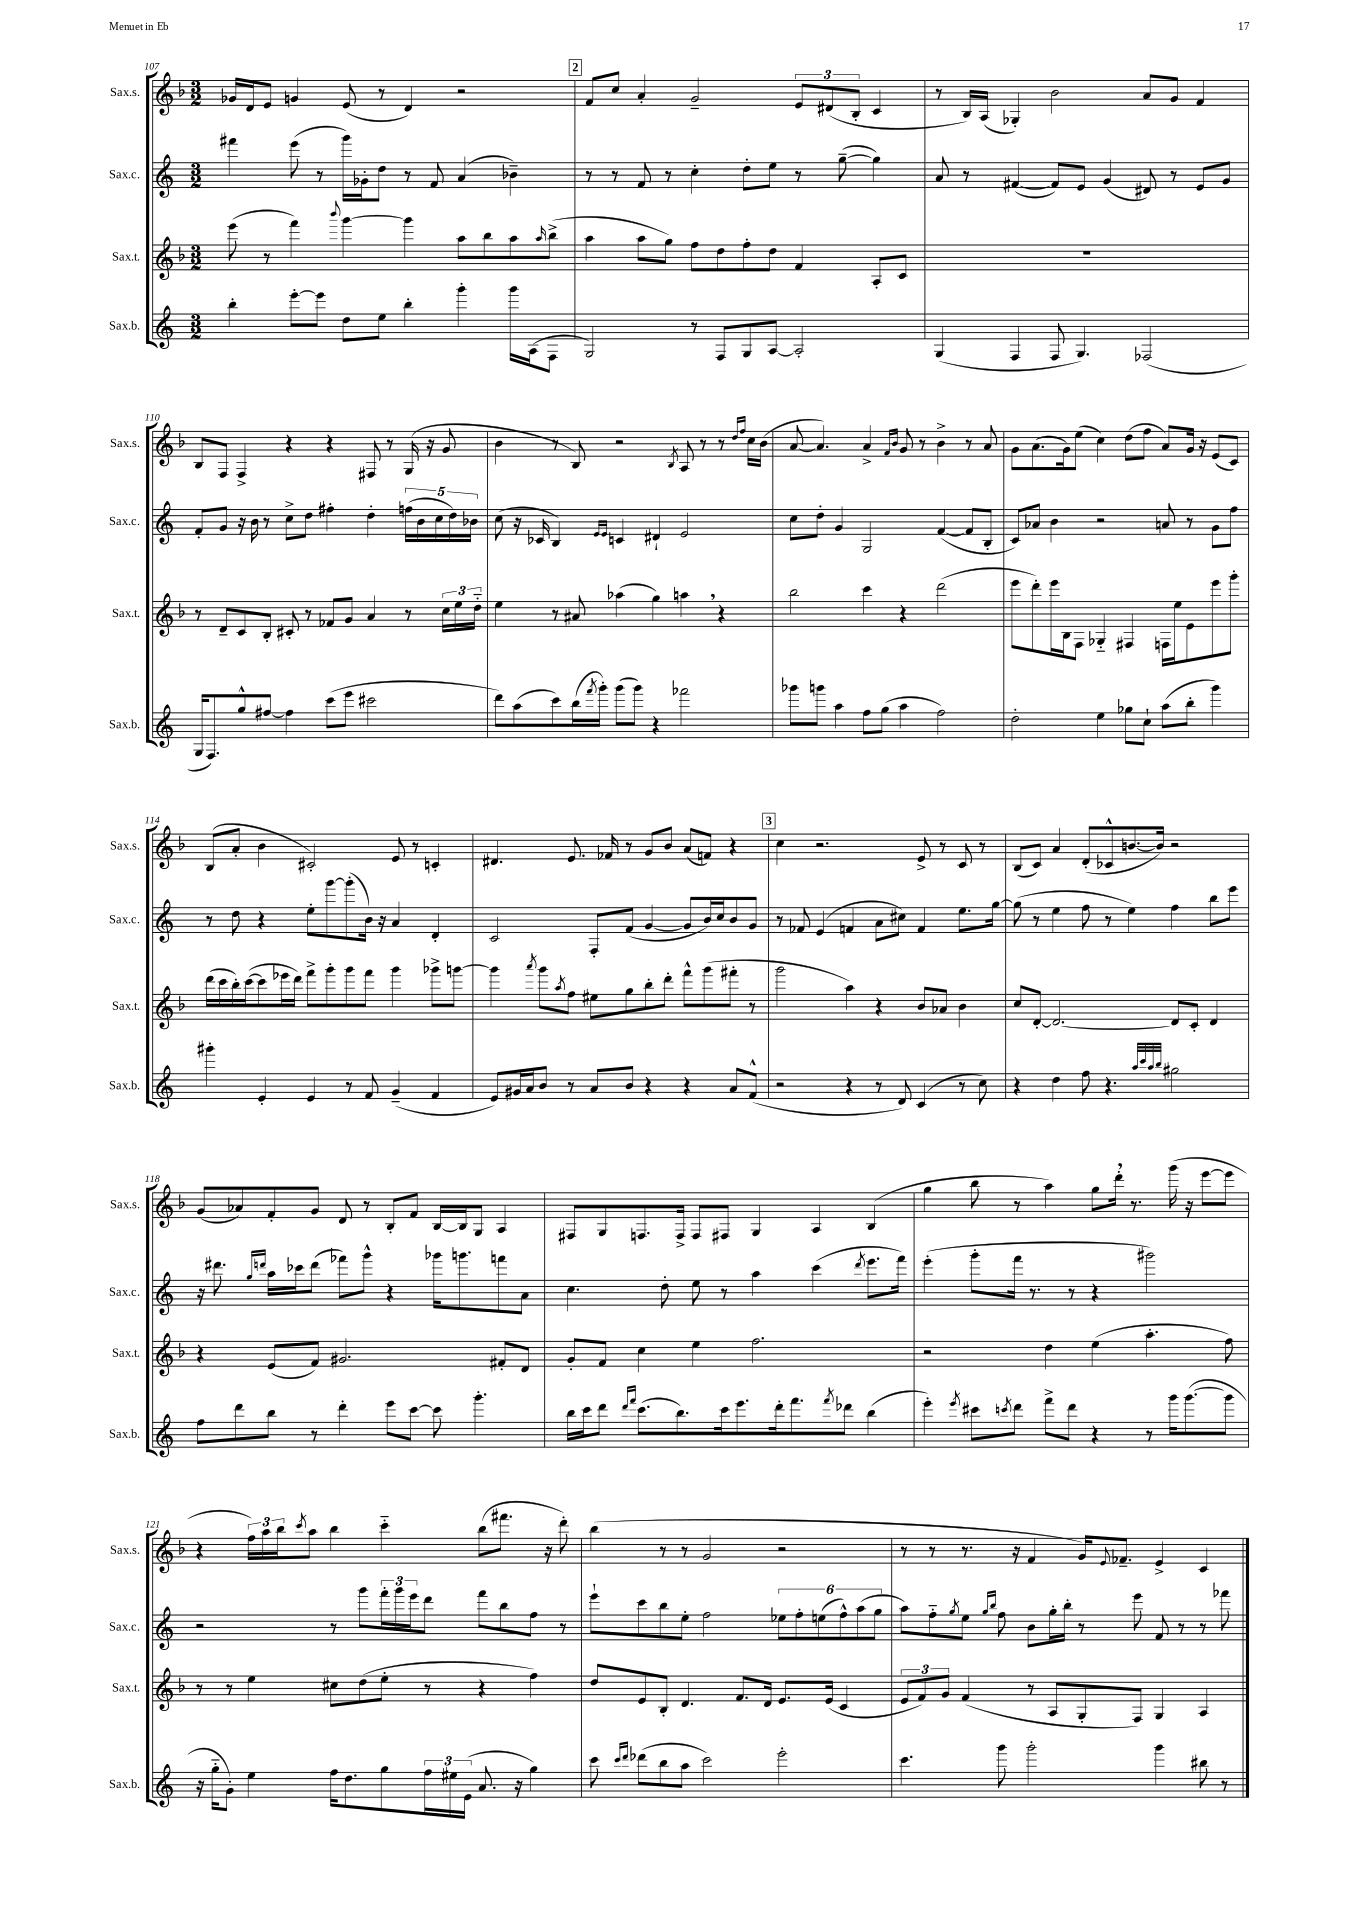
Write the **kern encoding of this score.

**kern	**kern	**kern	**kern
*staff4	*staff3	*staff2	*staff1
*clefG2	*clefG2	*clefG2	*clefG2
*k[]	*k[b-]	*k[]	*k[b-]
*M3/2	*M3/2	*M3/2	*M3/2
4bb'\	(8eee\	4fff#\	16g-/LL
.	.	.	16d/J
.	8r	.	8e/J
[8eee'\L	4fff\)	(8eee\	4g/
8eee\]J	.	8r	.
.	8qqbbb-/	.	.
8dd\L	[4ggg\	16ggg\LL)	(8e/
.	.	16g-'\J	.
8ee\J	.	8dd\J	8r
4bb'\	4ggg\]	8r	4d/)
.	.	8f/	.
4ggg'\	8aa\L	(4a/	2r
.	8bb-\	.	.
16ggg\LL	8aa\	4b-~\)	.
(16A\J	.	.	.
.	16qqaa/	.	.
8F\J	(8bb-^\J	.	.
=	=	=	=
2G/)	4aa\	8r	8f/L
.	.	8r	8cc/J
.	8aa\L	8f/	4a'/
.	8gg\J)	8r	.
8r	8ff\L	4cc'\	2g~/
8F/L	8dd\	.	.
8G/	8ff'\	8dd'\L	.
[8A/J	8dd\J	8ee\J	.
2A'/]	4f/	8r	12e/L
.	.	.	(12d#/
.	.	([8gg~\	.
.	.	.	12B-'/J
.	8A'/L	4gg\])	4c/
.	8c/J	.	.
=	=	=	=
(4G/	1.r	8a/	8r
.	.	8r	16B-/LL)
.	.	.	(16A/JJ
4F/	.	([4f#/	4G-'/)
8F/	.	8f#/]L)	2b-\
4.G/)	.	8e/J	.
.	.	(4g/	.
(2F-/	.	8d#/)	8a/L
.	.	8r	8g/J
.	.	8e/L	4f/
.	.	8g/J	.
=	=	=	=
16G/LK	8r	8f'/L	8B-/L
8.F/)	.	.	.
.	8d~/L	8g/J	8F/J
8gg^^/	8c/	16r	4F^/
.	.	16b\	.
[8ff#/J	8B-'/J	8r	.
4ff#\]	8c#'/	8cc^\L	4r
.	8r	8dd\J	.
(8ccc\L	8f-/L	4ff#'\	4r
8eee\J	8g/J	.	.
2ccc#\	4a/	4dd'\	8F#/
.	.	.	8r
.	8r	(20ff\LL	(16G/
.	.	20b\	.
.	.	.	16r
.	.	20cc\	.
.	24cc\LL	.	8g/
.	.	20dd\)	.
.	24ee\	.	.
.	.	20b-\JJ	.
.	24dd'~\JJ	.	.
=	=	=	=
8ddd\L)	4ee\	(8cc\	4b-\
(8aa\	.	16r	.
.	.	16c-/	.
8ccc\)	8r	4B/)	8r
(16bb\L	8a#/	.	8B-/)
8qfff/	.	.	.
16ggg'\JJ)	.	.	.
.	.	16qqe/LL	.
.	.	16qqe/JJ	.
(8ggg\L	(4aa-\	4c/	2r
8ggg\J)	.	.	.
4r	4gg\)	4d#`/	.
.	.	.	8qB-/
2fff-\	4aa\	2e/	8A/
.	.	.	8r
.	4r	.	8r
.	.	.	16qqdd/LL
.	.	.	16qqff/JJ
.	.	.	16cc\LL
.	.	.	(16b-\JJ
=	=	=	=
8ggg-\L	2bb-\	8cc\L	[8a/
8ggg\J	.	8dd'\J	4.a/])
4aa\	.	4g/	.
8ff\L	4ccc\	2G/	4a^/
(8gg\J	.	.	.
.	.	.	16qqf/LL
.	.	.	16qqb-/JJ
4aa\	4r	.	8g/
.	.	.	8r
2ff\)	(2ddd\	([4f/	4b-^\
.	.	8f/]L	8r
.	.	8B'/J	8a/
=	=	=	=
2dd'\	8eee\L	8c/L)	8g\L
.	8ddd'\)	8a-/J	(8.a\
.	16eee\L	4b\	.
.	16B-\J	.	16g\k)
.	8F\J	.	(8ee\J
4ee\	4G-'~/	2r	4cc\)
8gg-\L	4F#/	.	(8dd\L
8cc`\J	.	.	8ff\J
(8aa\L	16F\LL	8a/	8a/L)
.	16ee\J	.	.
8bb'\J	8e\	8r	16g/Jk
.	.	.	16r
4ggg\)	8eee\	8g\L	(8e/L
.	8ggg'\J	8ff\J	8c/J)
=	=	=	=
4ggg#'\	(16ddd\LL	8r	(8B-/L
.	16ccc\	.	.
.	16bb-'\)	8dd\	8a'/J
.	([16ccc\J	.	.
4e'/	8ccc\]	4r	4b-\
.	16eee-\L	.	.
.	16ddd\JJ)	.	.
4e/	8fff^\L	8ee'\L	2c#'/)
.	8ggg'\	[8ggg\	.
8r	8ggg\	(8ggg'\]	.
8f/	8fff\J	16b\Jk)	.
.	.	16r	.
(4g~/	4ggg\	4a/	8e/
.	.	.	8r
4f/	8ggg-^\L	4d'/	4c'/
.	[8ggg\J	.	.
=	=	=	=
8e/L)	4ggg\]	2c/	4.d#/
16g#/L	.	.	.
16a/J	.	.	.
.	8qaaa/	.	.
8b/J	8ggg\L	.	.
.	8qaa/	.	.
8r	8ff\J	.	8.e/
8a/L	8ee#\L	8F'/L	.
.	.	.	16f-/
8b/J	8gg\	(8f/J	8r
4r	8bb-'\	[4g/	8g/L
.	8ddd'\J	.	8b-/J
4r	8fff^^\L	8g/]L	(8a/L
.	(8ggg\	16b/L)	8f/J)
.	.	16cc/J	.
8a/L	8fff#'\J	8b/	4r
(8f^^/J	8r	8g/J	.
=	=	=	=
2r	2ggg\	8r	4cc\
.	.	8f-/	.
.	.	(4e/	2.r
4r	4aa\)	4f/	.
8r	4r	8a\L	.
8d/)	.	8cc#\J)	.
(4c/	8b-/L	4f/	8e^/
.	8a-/J	.	8r
8r	4b-\	8.ee\L	8c/
8cc\)	.	.	8r
.	.	[16gg\Jk	.
=	=	=	=
4r	8cc/L	(8gg\]	(8B-/L
.	[8d'/J	8r	8c/J)
4dd\	2.d/_	4ee\	4a/
8ff\	.	8ff\	(8d'/L
4.r	.	8r	8c-^^/
.	.	4ee\)	[8.b/
.	.	.	16b/]Jk)
32qqaa/LLL	.	.	.
32qqccc/	.	.	.
32qqaa/	.	.	.
32qqbb/JJJ	.	.	.
2gg#\	8d/]L	4ff\	2r
.	8c'/J	.	.
.	4d/	8bb\L	.
.	.	8eee\J	.
=	=	=	=
8ff\L	4r	16r	(8g/L
.	.	8.ddd#\	.
8ddd\	.	.	8a-/)
.	.	16qqgg/LL	.
.	.	16qqddd/JJ	.
8bb\J	(8e/L	16aa\LL	8f'/
.	.	16ccc-\J	.
8r	8f/J)	(8ddd\J	8g/J
4ddd'\	2.g#/	8fff-\L)	8d/
.	.	8ggg^^\J	8r
8eee\L	.	4r	8B-'/L
[8ccc\J	.	.	8f/J
8ccc\]	.	16ggg-\LK	[16B-/LL
.	.	8.ggg\	16B-/]J
4.ggg'\	.	.	8G/J
.	8f#'/L	8fff\	4A/
.	8d/J	8a\J	.
=	=	=	=
16bb\LL	8g'/L	4.cc\	8F#/L
16ccc\J	.	.	.
8ddd\J	8f/J	.	8G/
16qqddd/LL	.	.	.
16qqfff/JJ	.	.	.
(8.ccc\L	4cc\	.	8.F/
.	.	8dd'\	.
8.bb\)	.	.	16F^/Jk
.	4ee\	8ee\	8F/L
16ccc\k	.	8r	8F#/J
8.eee\	.	.	.
.	2.ff\	4aa\	4G/
16ddd'\k	.	.	.
8.fff\	.	.	.
.	.	(4ccc\	4A/
8qfff/	.	.	.
8ddd-\J	.	.	.
.	.	8qddd/	.
(4bb\	.	8.eee\L	(4B-/
.	.	16fff\Jk)	.
=	=	=	=
4eee'\)	2r	(4eee'\	4gg\
8qeee/	.	.	.
8ccc#\L	.	8ggg'\L	8bb-\
8qccc/	.	.	.
8ddd\J	.	16fff\Jk	8r
.	.	8.r	.
8fff^\L	4dd\	.	4aa\)
8ddd\J	.	8r	.
4r	(4ee\	4r	8gg\L
.	.	.	16ddd'\Jk
.	.	.	8.r
8r	4.aa'\	2ggg#\)	.
16ggg\LK	.	.	(16ggg\
([8.ggg\	.	.	16r
.	.	.	[8eee\L
8ggg\]J	8ff\)	.	8eee\]J
=	=	=	=
16r	8r	2r	4r
16gg'~\LK	.	.	.
8g'\J)	8r	.	.
4ee\	4ee\	.	24ff\LL)
.	.	.	24aa\
.	.	.	24bb-\J
.	.	.	8qccc/
.	.	.	8aa\J
16ff\LK	8cc#\L	8r	4bb-\
8.dd\	.	.	.
.	(8dd\	8ggg\L	.
8gg\	8ee'\J	24fff'\L	4ccc'~\
.	.	24ggg\	.
.	.	24eee\J	.
24ff\L	8r	8ddd\J	.
24ee#\	.	.	.
(24e\JJ	.	.	.
8.a/	4r	8fff\L	(8bb-\L
.	.	8bb\	8.fff#\J
16r	.	.	.
4gg\)	4ff\)	8ff\J	.
.	.	.	16r
.	.	8r	8ddd'\)
=	=	=	=
8ccc\	8dd/L	8eee`\L	(4bb-\
16qqccc/LL	.	.	.
16qqddd/JJ	.	.	.
(8ddd-\L	8e/	8ccc\	.
8bb\	8B-'/J	8bb\	8r
8aa\J	4.d/	8ee'\J	8r
2ccc\)	.	2ff\	2g/
.	8.f/L	.	.
.	16d/Jk	.	.
2eee'\	8.e/L	12ee-\L	2r
.	.	12ff'\	.
.	.	(12ee\	.
.	(16e/Jk	.	.
.	4c/	12ff^^\)	.
.	.	(12aa\	.
.	.	12gg\J	.
=	=	=	=
4.ccc\	12e/L	8aa\L)	8r
.	12f/)	.	.
.	.	8ff'~\	8r
.	12g/J	.	.
.	.	8qgg/	.
.	(4f/	8ee\J	8.r
.	.	16qqgg/LL	.
.	.	16qqbb/JJ	.
8ggg\	.	8ff\	.
.	.	.	16r
2ggg'\	8r	8b\L	4f/
.	8A/L	16gg'\L	.
.	.	16bb'\JJ	.
.	8G'/	8r	16g/LK)
.	.	.	8qqe/
.	.	.	8.f-~/J
.	8F/J)	8eee\	.
4ggg\	4G/	8f/	4e^/
.	.	8r	.
8bb#\	4A/	8r	4c/
8r	.	8fff-\	.
==	==	==	==
*-	*-	*-	*-
